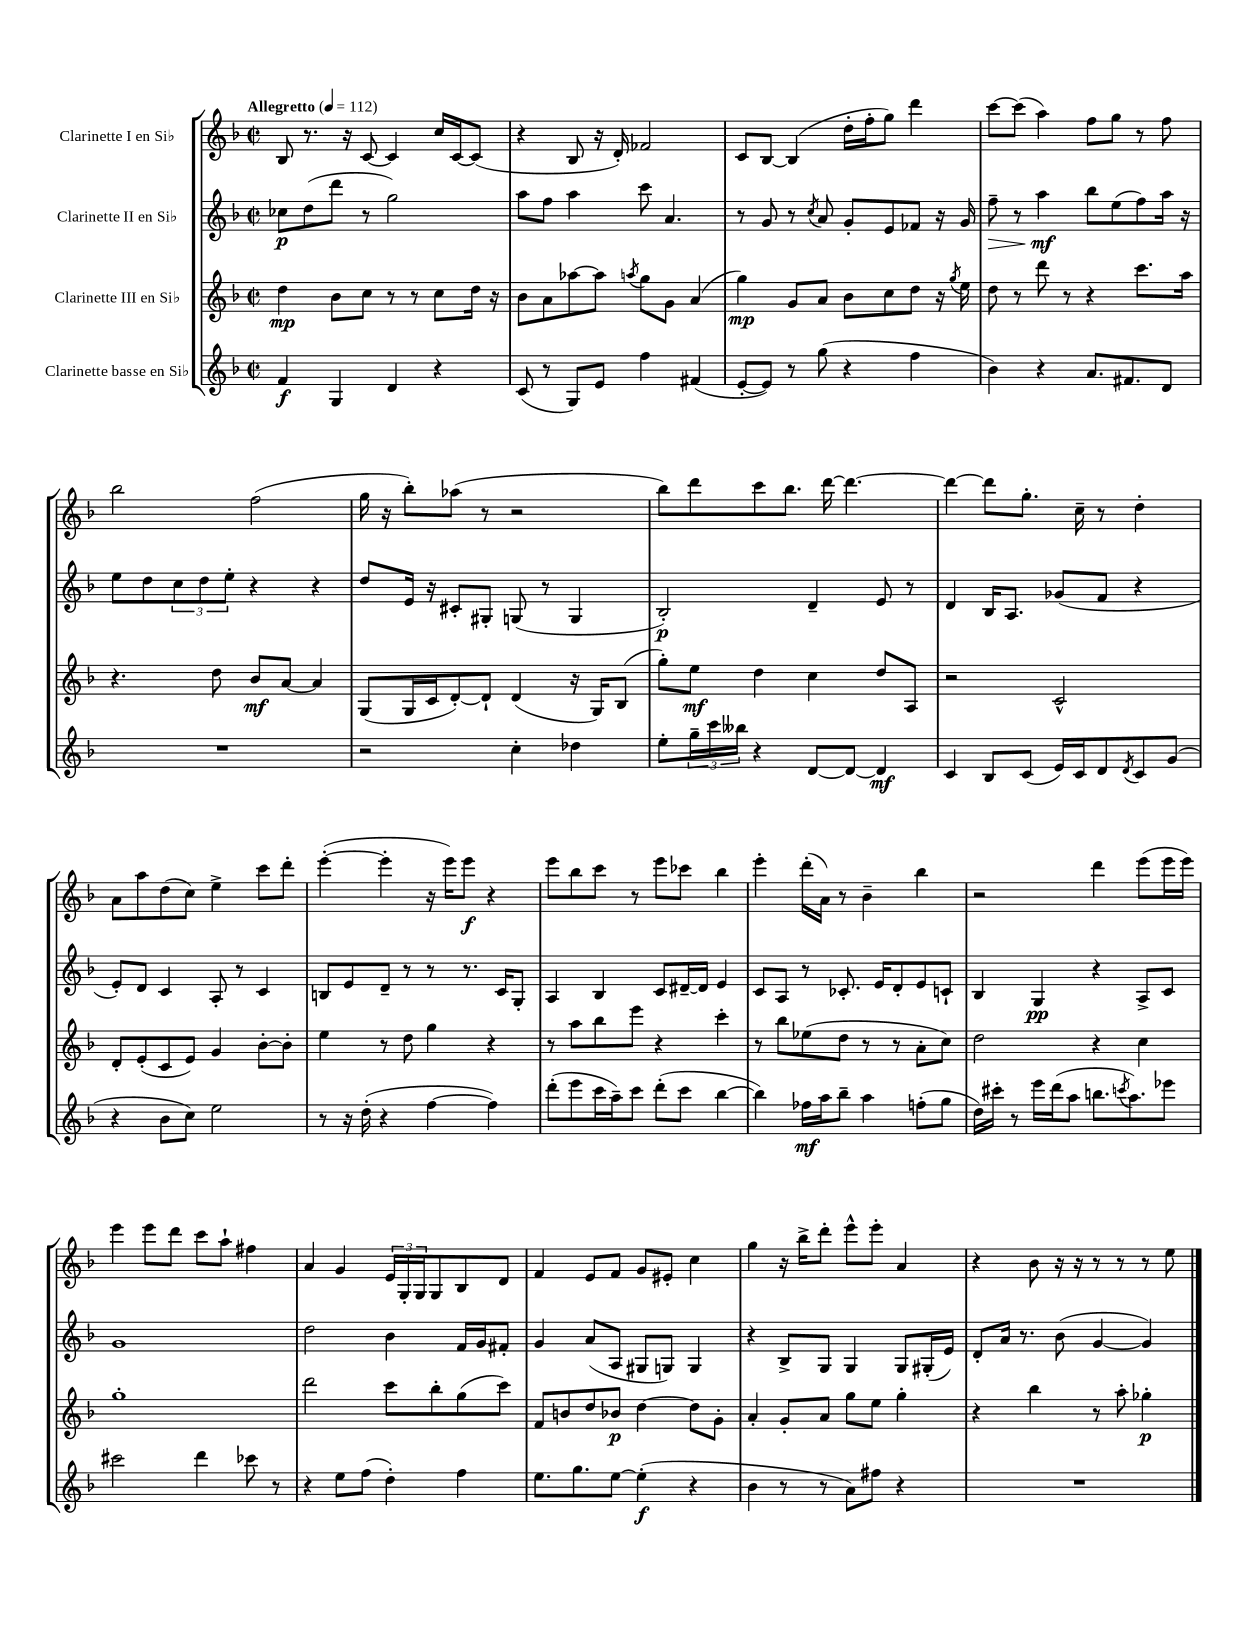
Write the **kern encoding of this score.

**kern	**kern	**kern	**kern
*staff4	*staff3	*staff2	*staff1
*clefG2	*clefG2	*clefG2	*clefG2
*k[b-]	*k[b-]	*k[b-]	*k[b-]
*M2/2	*M2/2	*M2/2	*M2/2
*met(c|)	*met(c|)	*met(c|)	*met(c|)
*MM112	*MM112	*MM112	*MM112
4f	4dd	8cc-	8B-
.	.	(8dd	8.r
4G	8b-	8ddd	.
.	.	.	16r
.	8cc	8r	[8c
4d	8r	2gg)	4c]
.	8r	.	.
4r	8cc	.	16cc
.	.	.	[16c
.	16dd	.	(8c]
.	16r	.	.
=	=	=	=
(8c	8b-	8aa	4r
8r	8a	8ff	.
8G)	[8aa-	4aa	8B-
8e	8aa-]	.	16r
.	.	.	16d')
.	8qaa	.	.
4ff	8gg	8ccc	2f-
.	8g	4.a	.
(4f#	(4a	.	.
=	=	=	=
[8e'	4gg)	8r	8c
8e])	.	8g	[8B-
8r	8g	8r	(4B-]
.	.	8qcc	.
(8gg	8a	8a	.
4r	8b-	8g'	16dd'
.	.	.	16ff'
.	8cc	8e	8gg)
4ff	8dd	8f-	4ddd
.	16r	16r	.
.	8qgg	.	.
.	16ee	16g	.
=	=	=	=
4b-)	8dd	8ff~	[8ccc
.	8r	8r	(8ccc]
4r	8ddd	4aa	4aa)
.	8r	.	.
8.a	4r	8bb-	8ff
.	.	(8ee	8gg
8.f#	.	.	.
.	8.ccc	8ff)	8r
8d	.	16aa	8ff
.	16aa	16r	.
=	=	=	=
1r	4.r	8ee	2bb-
.	.	8dd	.
.	.	12cc	.
.	.	12dd	.
.	8dd	.	.
.	.	12ee'	.
.	8b-	4r	(2ff
.	[8a	.	.
.	4a]	4r	.
=	=	=	=
2r	(8G	8dd	16gg
.	.	.	16r
.	16G	16e	8bb-')
.	16c	16r	.
.	[8d')	8c#'	(8aa-
.	8d`]	8G#'	8r
4cc'	(4d	(8G	2r
.	.	8r	.
4dd-	16r	4G	.
.	16G)	.	.
.	(8B-	.	.
=	=	=	=
8ee'	8gg')	2B-')	8bb-)
24gg~	8ee	.	8ddd
24ccc	.	.	.
24bb--	.	.	.
4r	4dd	.	8ccc
.	.	.	8.bb-
[8d	4cc	4d~	.
.	.	.	[16ddd
8d_	.	.	4.ddd_
4d]	8dd	8e	.
.	8A	8r	.
=	=	=	=
4c	2r	4d	4ddd_
8B-	.	16B-	8ddd]
.	.	8.A	.
(8c	.	.	8.gg'
16e)	2c^^	(8g-	.
16c	.	.	16cc~
8d	.	8f	8r
8qd	.	.	.
8c	.	4r	4dd'
(8g	.	.	.
=	=	=	=
4r	8d'	8e')	8a
.	(8e'	8d	8aa
8b-	8c	4c	(8dd
8cc)	8e)	.	8cc)
2ee	4g	8A'	4ee^
.	.	8r	.
.	[8b-'	4c	8ccc
.	8b-']	.	8ddd'
=	=	=	=
8r	4ee	8B	([4eee'
16r	.	8e	.
(16dd'	.	.	.
4r	8r	8d~	4eee']
.	8dd	8r	.
[4ff	4gg	8r	16r
.	.	.	16eee)
.	.	8.r	8eee
4ff])	4r	.	4r
.	.	16c	.
.	.	8G'	.
=	=	=	=
(8ddd'	8r	4A	8eee
8eee	8aa	.	8bb-
16ccc	8bb-	4B-	8ccc
16aa~)	.	.	.
8ccc	8eee	.	8r
(8ddd'	4r	8c	8eee
8ccc	.	[16d#~	8ccc-
.	.	16d#]	.
[4bb-	4ccc'	4e	4bb-
=	=	=	=
4bb-])	8r	8c	4eee'
.	8bb-	8A	.
16ff-	(8ee-	8r	(16ddd'
16aa	.	.	16a)
8bb-~	8dd	8.c-'	8r
4aa	8r	.	4b-~
.	.	16e	.
.	8r	8d'	.
(8ff'	8a'	8e	4bb-
8gg	8cc)	8c`	.
=	=	=	=
16dd)	2dd	4B-	2r
16ccc#'	.	.	.
8r	.	.	.
16eee	.	4G	.
(16ddd	.	.	.
8aa	.	.	.
8.bb	4r	4r	4ddd
8qccc	.	.	.
8.aa)	.	.	.
.	4cc	8A^	(8eee
8eee-	.	8c	16eee
.	.	.	16eee)
=	=	=	=
2ccc#	1gg'	1g	4eee
.	.	.	8eee
.	.	.	8ddd
4ddd	.	.	8ccc
.	.	.	8aa`
8ccc-	.	.	4ff#
8r	.	.	.
=	=	=	=
4r	2ddd	2dd	4a
8ee	.	.	4g
(8ff	.	.	.
4dd')	8ccc	4b-	24e
.	.	.	24G'
.	.	.	24G
.	8bb-'	.	8G
4ff	(8gg	16f	8B-
.	.	16g	.
.	8ccc)	8f#'	8d
=	=	=	=
8.ee	8f	4g	4f
.	8b	.	.
8.gg	.	.	.
.	8dd	(8a	8e
[8ee	8b-	8A	8f
(4ee']	[4dd	8G#	8g
.	.	8G)	8e#'
4r	8dd]	4G	4cc
.	8g'	.	.
=	=	=	=
4b-	4a'	4r	4gg
8r	8g'	8B-^	16r
.	.	.	16bb-^
8r	8a	8G	8ddd'
8a)	8gg	4G	8eee^^
8ff#	8ee	.	8eee'
4r	4gg'	8G	4a
.	.	(16G#'	.
.	.	16e)	.
=	=	=	=
1r	4r	8d'	4r
.	.	16a	.
.	.	8.r	.
.	4bb-	.	8b-
.	.	(8b-	16r
.	.	.	16r
.	8r	[4g	8r
.	8aa'	.	8r
.	4gg-'	4g])	8r
.	.	.	8ee
==	==	==	==
*-	*-	*-	*-
